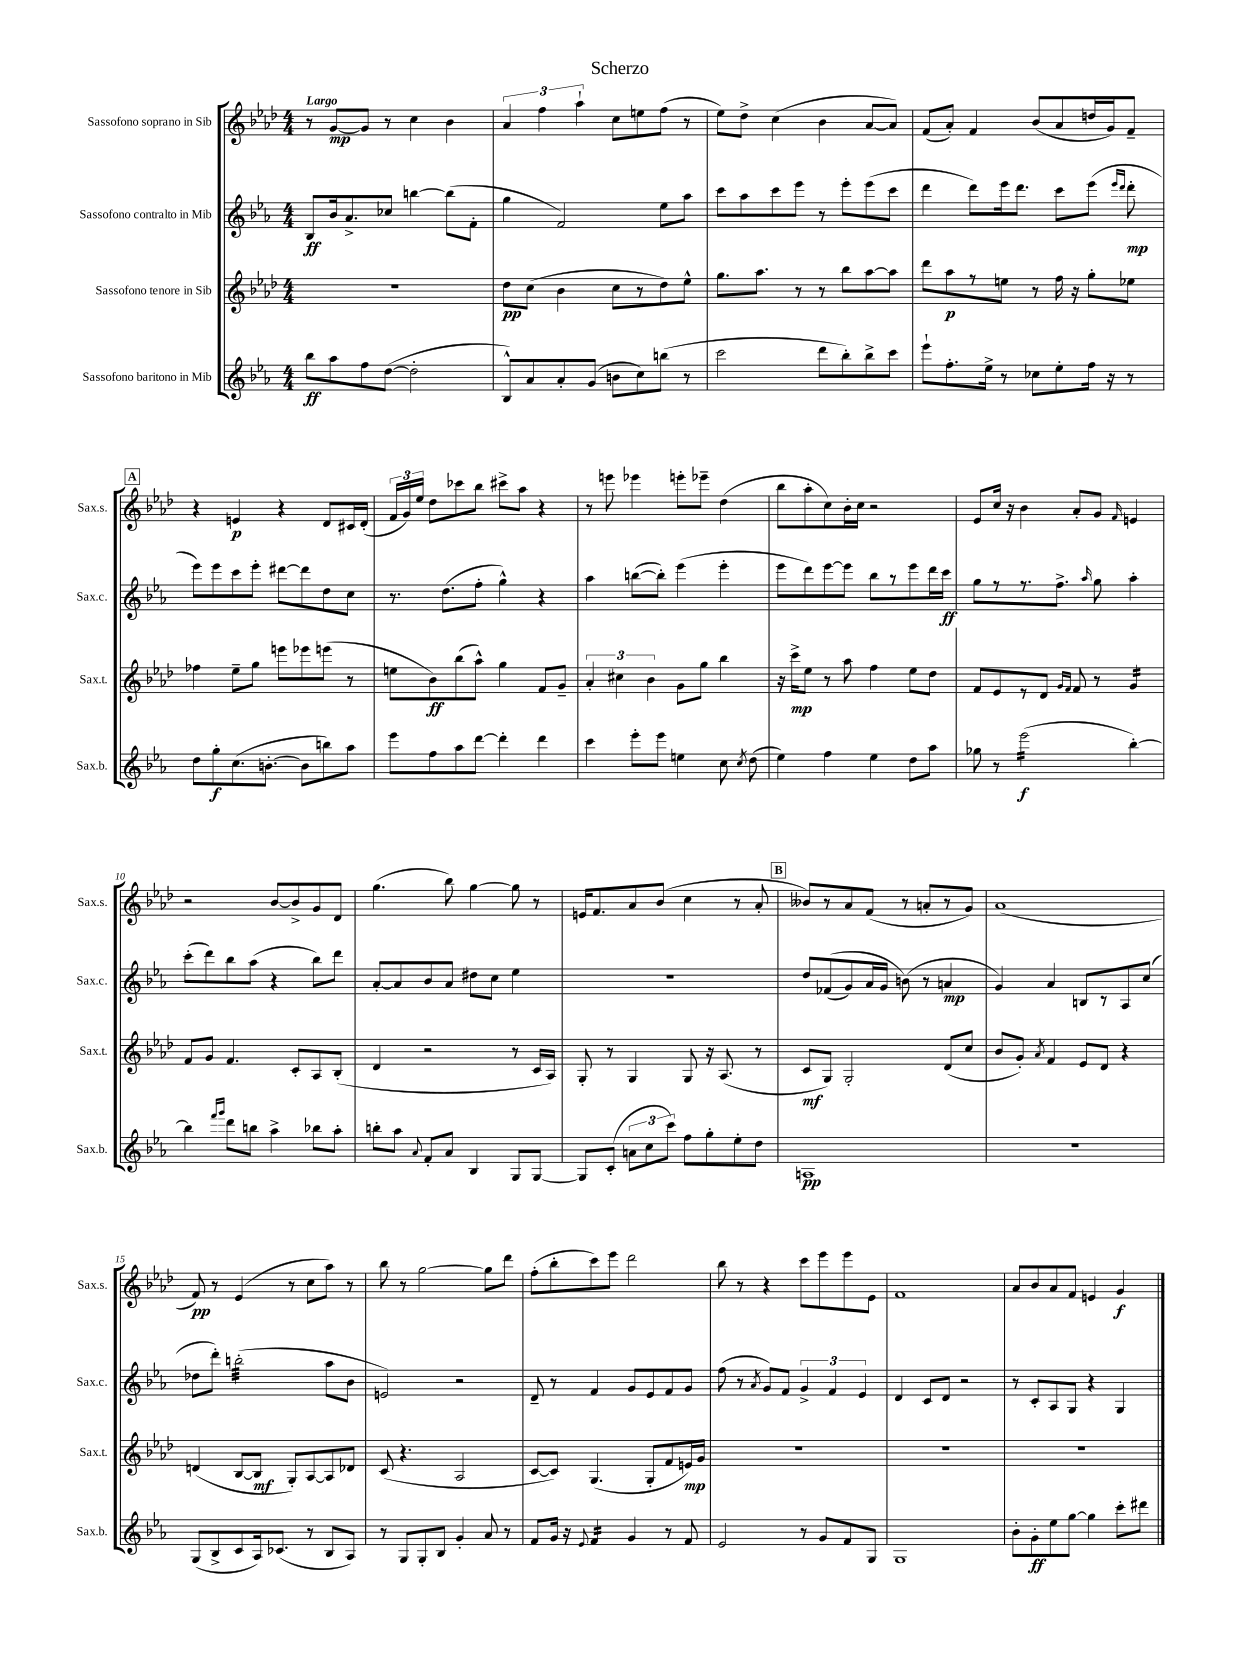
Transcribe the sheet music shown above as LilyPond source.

\header { title = "Scherzo" }
<<
\new StaffGroup <<
\new Staff = "s0" \with { instrumentName = "Sassofono soprano in Sib" shortInstrumentName = "Sax.s." } {
    \clef treble \key aes \major \numericTimeSignature \time 4/4 \tempo "Largo"
    \autoBeamOff r8 g'8[~\mp g'8] r8 c''4 bes'4 |
    \tuplet 3/2 { aes'4 f''4 aes''4-! } c''8[ e''8 f''8]( r8 |
    ees''8[) des''8]-> c''4( bes'4 aes'8[~ aes'8]) |
    f'8[( aes'8]-.) f'4 bes'8[( aes'8 d''16 g'16) f'8]-- |
    \mark \markup { \box "A" } r4 e'4\p r4 des'8[ cis'16 des'16]-.( |
    \tuplet 3/2 { f'16[ g'16) ees''16] } des''8[ ces'''8 bes''8] cis'''8[-> aes''8] r4 |
    r8 e'''8 ees'''4 e'''8[-. ees'''8]-- des''4( |
    bes''8[ aes''8-. c''8) bes'16-. c''16] r2 |
    ees'8[ c''16] r16 bes'4 aes'8[-. g'8] \grace { f'16 } e'4 |
    r2 bes'8[~ bes'8-> g'8 des'8] |
    g''4.( bes''8) g''4~ g''8 r8 |
    e'16[ f'8. aes'8 bes'8]( c''4 r8 aes'8-. |
    \mark \markup { \box "B" } beses'8[) r8 aes'8 f'8]( r8 a'8[-. r8 g'8]) |
    aes'1( |
    f'8\pp) r8 ees'4( r8 c''8[ aes''8]) r8 |
    bes''8 r8 g''2~ g''8[ des'''8] |
    f''8[-.( bes''8-. c'''8) ees'''8] des'''2 |
    bes''8 r8 r4 c'''8[ ees'''8 ees'''8 ees'8] |
    f'1 |
    aes'8[ bes'8 aes'8 f'8] e'4 g'4\f \bar "|." |
}
\new Staff = "s1" \with { instrumentName = "Sassofono contralto in Mib" shortInstrumentName = "Sax.c." } {
    \clef treble \key ees \major \numericTimeSignature \time 4/4
    \autoBeamOff bes8[\ff bes'16 aes'8.-> ces''8] b''4~ b''8[( f'8]-. |
    g''4 f'2) ees''8[ aes''8] |
    c'''8[ aes''8 c'''8 ees'''8] r8 ees'''8[-. ees'''8( c'''8] |
    d'''4 d'''8[) ees'''16 d'''8.] c'''8[ ees'''8]( \grace { ees'''16[ d'''16] } d'''8-.\mp |
    \mark \markup { \box "A" } ees'''8[) ees'''8 c'''8 ees'''8]-. dis'''8[~ dis'''8 d''8 c''8] |
    r8. d''8.[( f''8]-. g''4-^) r4 |
    aes''4 b''8[~( b''8]-.) ees'''4( ees'''4-. |
    ees'''8[ d'''8) ees'''8~ ees'''8] bes''8[ r8 ees'''8 d'''16 c'''16]\ff |
    g''8[ r8 r8. f''8.]-> \grace { aes''16 } g''8 aes''4-. |
    c'''8[-.( d'''8) bes''8 aes''8]( r4 bes''8[) d'''8] |
    aes'8[~-. aes'8 bes'8 aes'8] dis''8[ c''8] ees''4 |
    R1 |
    \mark \markup { \box "B" } d''8[ fes'8(\( g'8) aes'16 g'16] b'8(\) r8 a'4\mp |
    g'4) aes'4 b8[ r8 aes8 c''8]( |
    des''8[ d'''8]-.) b''2:32-.( aes''8[ bes'8] |
    e'2) r2 |
    d'8-- r8 f'4 g'8[ ees'8 f'8 g'8] |
    f''8( r8 \acciaccatura { aes'8 } g'8[) f'8] \tuplet 3/2 { g'4-> f'4 ees'4 } |
    d'4 c'8[ d'8] r2 |
    r8 c'8[-. aes8 g8] r4 g4 \bar "|." |
}
\new Staff = "s2" \with { instrumentName = "Sassofono tenore in Sib" shortInstrumentName = "Sax.t." } {
    \clef treble \key aes \major \numericTimeSignature \time 4/4
    \autoBeamOff R1 |
    des''8[\pp c''8]( bes'4 c''8[ r8 des''8) ees''8]-^ |
    g''8.[ aes''8.] r8 r8 bes''8[ aes''8~ aes''8] |
    des'''8[ aes''8\p r8 e''8] r8 f''16 r16 g''8[-. ees''8] |
    \mark \markup { \box "A" } fes''4 ees''8[-- g''8] e'''8[ ees'''8 e'''8]( r8 |
    e''8[ bes'8\ff) bes''8( aes''8]-^) g''4 f'8[ g'8]-- |
    \tuplet 3/2 { aes'4-. cis''4 bes'4 } g'8[ g''8] bes''4 |
    r16 c'''16[->\mp ees''8] r8 aes''8 f''4 ees''8[ des''8] |
    f'8[ ees'8 r8 des'8] \grace { g'16[ f'16] } f'8 r8 g'4:16 |
    f'8[ g'8] f'4. c'8[-. aes8 bes8]-.( |
    des'4 r2 r8 c'16[ aes16]) |
    g8-. r8 g4 g8 r16 aes8.( r8 |
    \mark \markup { \box "B" } c'8[\mf g8]) g2-. des'8[( c''8] |
    bes'8[ g'8]-.) \acciaccatura { aes'8 } f'4 ees'8[ des'8] r4 |
    d'4( bes8[~ bes8]\mf g8[-.) aes8~ aes8 des'8] |
    c'8( r4. aes2 |
    c'8[~ c'8]) g4.( g8[-. f'8 e'16\mp) g'16] |
    R1 |
    R1 |
    R1 \bar "|." |
}
\new Staff = "s3" \with { instrumentName = "Sassofono baritono in Mib" shortInstrumentName = "Sax.b." } {
    \clef treble \key ees \major \numericTimeSignature \time 4/4
    \autoBeamOff bes''8[\ff aes''8 f''8 d''8]~( d''2-. |
    bes8[-^) aes'8 aes'8-. g'8]( b'8[ c''8) b''8]( r8 |
    c'''2 d'''8[ bes''8-.) bes''8-> c'''8] |
    ees'''8[-! f''8.-. ees''16]-> r8 ces''8[ ees''8-. f''16] r16 r8 |
    \mark \markup { \box "A" } d''8[ g''8-.\f c''8.( b'8.]~-. b'8[ b''8) aes''8] |
    ees'''8[ f''8 aes''8 d'''8]~ d'''4-. d'''4 |
    c'''4 ees'''8[-. ees'''8] e''4 c''8 \acciaccatura { c''8 } d''8( |
    ees''4) f''4 ees''4 d''8[ aes''8] |
    ges''8 r8 ees'''2:16\f( bes''4~-.) |
    bes''4 \grace { f'''16[ g'''16] } d'''8[ b''8] aes''4-> bes''8[ aes''8]-. |
    b''8[-. aes''8] \appoggiatura { aes'8 } f'8[-. aes'8] bes4 g8[ g8]~ |
    g8[ c'8]-.( \tuplet 3/2 { a'8[ c''8 c'''8]) } f''8[ g''8-. ees''8-. d''8] |
    \mark \markup { \box "B" } a1\pp |
    R1 |
    g8[( bes8-> c'8 aes16) ces'8.]( r8 bes8[ aes8]) |
    r8 g8[ g8-. bes8] g'4-. aes'8 r8 |
    f'8[ g'16] r16 \appoggiatura { ees'8 } f'4:16 g'4 r8 f'8 |
    ees'2 r8 g'8[ f'8 g8] |
    g1 |
    bes'8[-. g'8-.\ff ees''8 g''8]~ g''4 c'''8[-. dis'''8] \bar "|." |
}
>>
>>
